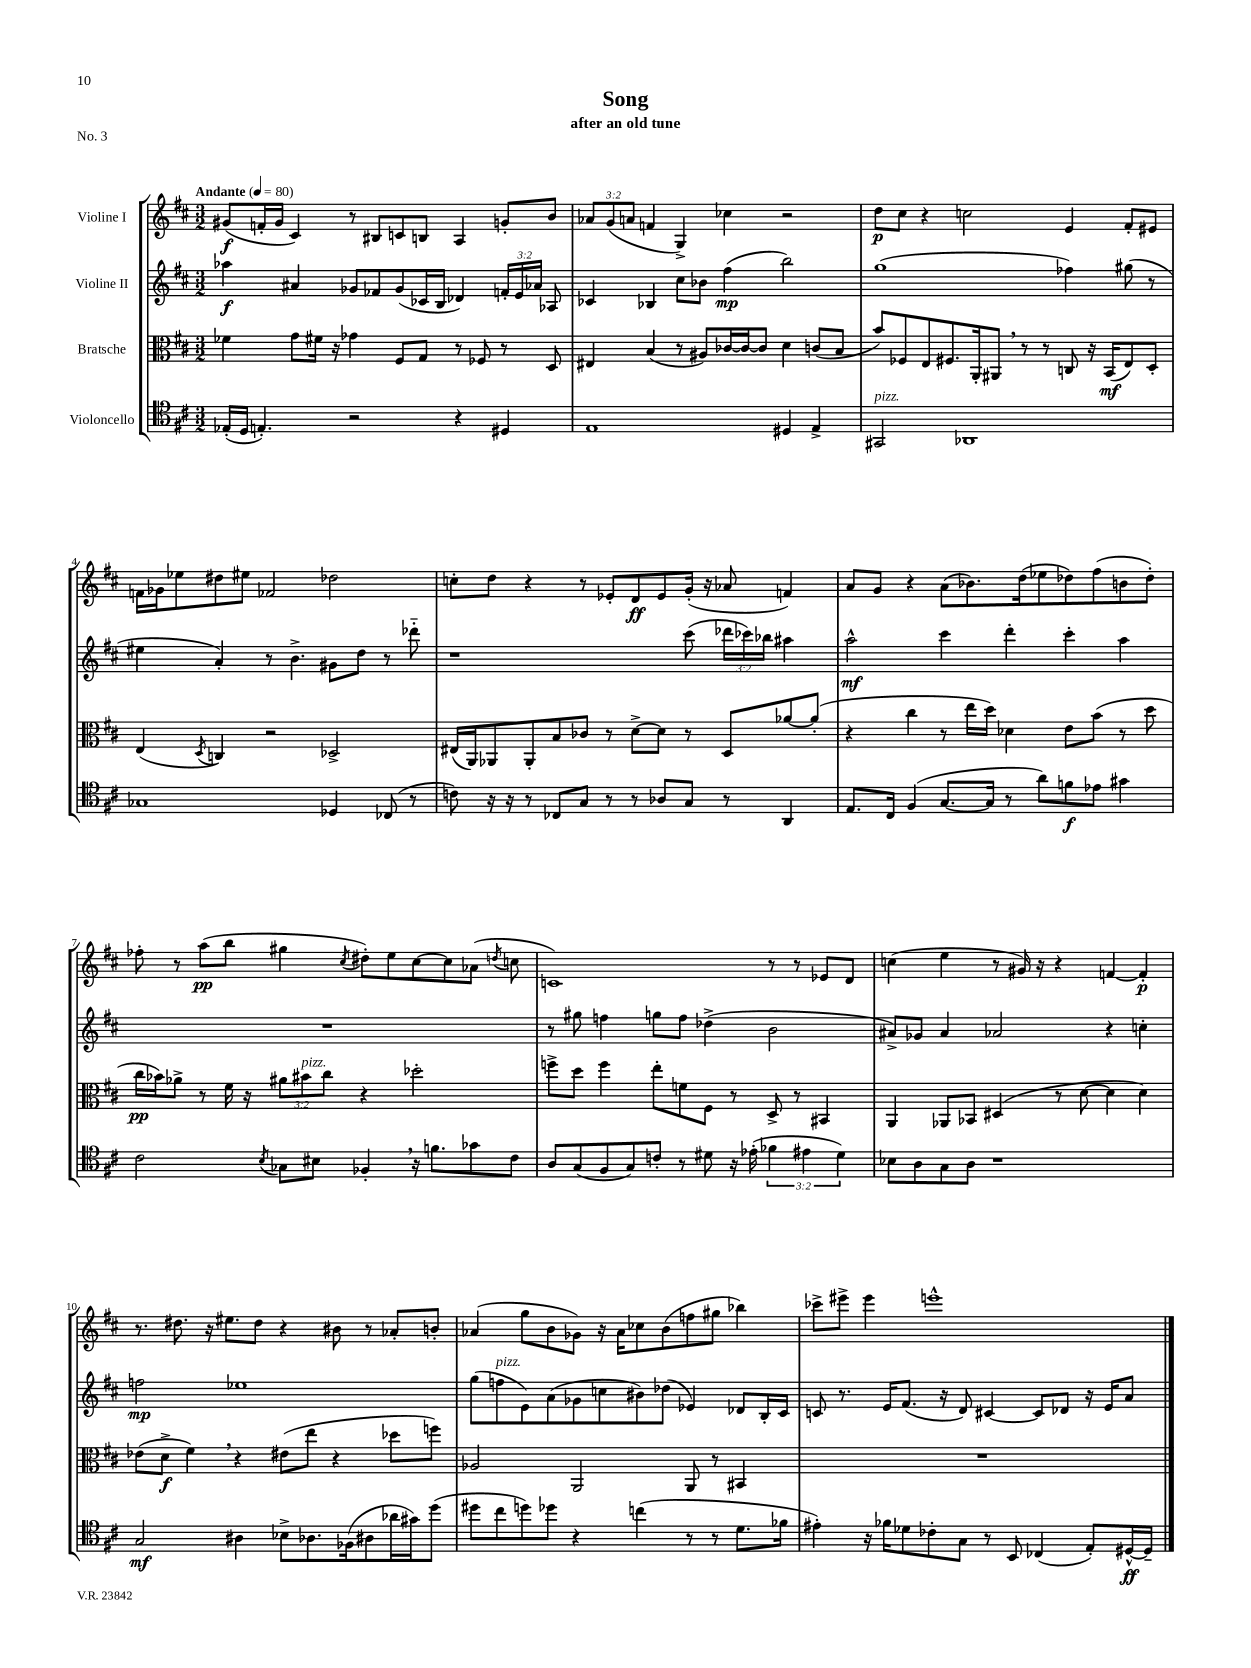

**kern	**kern	**kern	**kern
*staff4	*staff3	*staff2	*staff1
*clefC4	*clefC3	*clefG2	*clefG2
*k[f#c#]	*k[f#c#]	*k[f#c#]	*k[f#c#]
*M3/2	*M3/2	*M3/2	*M3/2
*MM80	*MM80	*MM80	*MM80
(16E-'/LL	4f-\	4aa-\	(8g#/L
16D/JJ	.	.	.
4.E'/)	.	.	16f'/L
.	.	.	16g#/JJ
.	8g\L	4a#/	4c#/)
.	16f#\Jk	.	.
.	16r	.	.
2r	4g-\	8g-/L	8r
.	.	8f-/	8B#/L
.	8F#/L	(8g-/	8c/
.	8G/J	16c-/L	8B/J
.	.	16B/JJ	.
4r	8r	4d-/)	4A/
.	8F-/	.	.
4D#/	8r	24f'/LL	8g'/L
.	.	24e/	.
.	.	24a-/JJ	.
.	8D/	8A-/	8b/J
=	=	=	=
1E	4E#/	4c-/	12a-/L
.	.	.	(12g/
.	.	.	12a/J
.	(4B/	4B-/	4f/
.	8r	8cc#\L	4G^/)
.	8A#/L)	8b-\J	.
.	[16c-/L	(4ff#\	4cc-\
.	16c-/_J	.	.
.	8c-/]J	.	.
4D#/	4d\	2bb\)	2r
4E^/	(8c/L	.	.
.	8B/J	.	.
=	=	=	=
2GG#/	8b/L)	(1gg	8dd\L
.	8F-/	.	8cc#\J
.	8E/	.	4r
.	8.F#/	.	.
1AA-	.	.	2cc\
.	16AA'/k	.	.
.	8AA#/J	.	.
.	8r	.	.
.	8r	.	.
.	8C/	4ff-\)	4e/
.	16r	.	.
.	(16BB/LK	.	.
.	8E/)	(8gg#\	8f#'/L
.	8D'/J	8r	8e#/J
=	=	=	=
1G-	(4E/	4ee#\	16f\LL
.	.	.	16g-\J
.	.	.	8ee-\
.	8qD/	.	.
.	4C/)	4a'/)	8dd#\
.	.	.	8ee#\J
.	2r	8r	2f-/
.	.	4.b^\	.
4D-/	2D-^/	8g#\L	2dd-\
.	.	8dd\J	.
(8C-/	.	8r	.
8r	.	8ddd-'~\	.
=	=	=	=
8c\)	(16E#/LL	1r	8cc'\L
.	16AA/J)	.	.
16r	8AA-/	.	8dd\J
16r	.	.	.
8r	8AA-'/	.	4r
8C-/L	8B/	.	.
8G/J	8c-/J	.	8r
8r	8r	.	8e-'/L
8r	[8d^\L	.	8d/
8A-/L	8d\]J	.	8e-/
8G/J	8r	(8ccc#\	(16g'/Jk
.	.	.	16r
8r	8D/L	24ddd-\LL	8a-/
.	.	24ccc-\)	.
.	.	24bb-\JJ	.
4AA/	[8a-/	4aa#\	4f/)
.	(8a-'/]J	.	.
=	=	=	=
8.E/L	4r	2aa^^\	8a/L
.	.	.	8g/J
16C#/Jk	.	.	.
(4F#/	4cc#\	.	4r
[8.G/L	8r	4ccc#\	(8a\L
.	16ee\LL	.	8.b-\)
16G/]Jk	16dd\JJ)	.	.
8r	4d-\	4ddd'\	.
.	.	.	(16dd\k
8a\L)	.	.	8ee-\
8f\	8e\L	4ccc#'\	8dd-\)
8e-\J	(8b\J	.	(8ff#\
4g#\	8r	4aa\	8b\
.	8dd\	.	8dd-'\J)
=	=	=	=
2c#\	16cc#\LL	1.r	8ff-'\
.	16b-\J)	.	.
.	8a-^\J	.	8r
.	8r	.	(8aa\L
.	16f#\	.	8bb\J
.	16r	.	.
8qB/	.	.	.
8G-\L	12a#\L	.	4gg#\
.	12b#\	.	.
8B#\J	.	.	.
.	12cc#\J	.	.
.	.	.	8qcc#/
4F-'/	4r	.	8dd#'\L)
.	.	.	8ee\
16r	2dd-'\	.	[8cc#\
8.f\L	.	.	.
.	.	.	8cc#\]
8g-\	.	.	(8a-\J
.	.	.	8qdd/
8c#\J	.	.	8cc\
=	=	=	=
8A/L	8ff^\L	8r	1c)
(8G/	8dd\J	8gg#\	.
8F#/	4ff\	4ff\	.
8G/)	.	.	.
8c'/J	8ee'\L	8gg\L	.
8r	8f\	8ff\J	.
8d#\	8F#\J	(4dd-^\	.
16r	8r	.	.
(16e-'\	.	.	.
6f-\	8D^/	2b\	8r
.	8r	.	8r
6e#\	.	.	.
.	4BB#/	.	8e-/L
6d#\)	.	.	.
.	.	.	8d/J
=	=	=	=
8B-\L	4AA/	8a#^/L)	(4cc\
8A\	.	8g-/J	.
8G\	8AA-/L	4a#/	4ee\
8A\J	8BB-/J	.	.
1r	(4D#/	2a-/	8r
.	.	.	16g#/)
.	.	.	16r
.	8r	.	4r
.	[8d\	.	.
.	4d\]	4r	[4f/
.	4d\)	4cc'\	4f'/]
=	=	=	=
2G/	(8e-\L	2ff\	8.r
.	8d^\J	.	.
.	.	.	8.dd#\
.	4f#\)	.	.
.	.	.	16r
.	.	.	8.ee#\L
4A#\	4r	1ee-	.
.	.	.	8dd#\J
8B-^\L	(8e#\L	.	4r
8.A-\	8ee\J	.	.
.	4r	.	8b#\
(16F-\k	.	.	.
8A#\	.	.	8r
16a-\L	8dd-\L	.	8a-'/L
16g#\J)	.	.	.
(8dd\J	8ff\J)	.	8b'/J
=	=	=	=
8dd#\L	2A-/	(8gg\L	(4a-/
8cc#\	.	8ff\	.
8dd\)	.	8e\)	8gg\L
8dd-\J	.	(8a\	8b\
4r	2AA/	8g-\	8g-\J)
.	.	8cc\	16r
.	.	.	16a-\LK
(4cc\	.	8b#\)	8cc-\
.	.	(8dd-\J	(8b\
8r	8AA/	4e-/)	8ff\
8r	8r	.	8gg#\J
8.d\L	4BB#/	8d-/L	4bb-\)
.	.	16B'/L	.
16f-\Jk	.	16c#/JJ	.
=	=	=	=
4e#'\)	1.r	8c/	8ccc-^\L
.	.	8.r	8eee#^\J
16r	.	.	4eee#\
16f-\LK	.	16e/LK	.
8d-\	.	(8.f#/J	.
8c-'\	.	.	1eee^^
.	.	16r	.
8G\J	.	8d/)	.
8r	.	[4c#/	.
8BB/	.	.	.
(4C-/	.	8c#/]L	.
.	.	8d-/J	.
8E'/L)	.	16r	.
.	.	16e/LK	.
[16D#^^/L	.	8a/J	.
16D#~/]JJ	.	.	.
==	==	==	==
*-	*-	*-	*-
